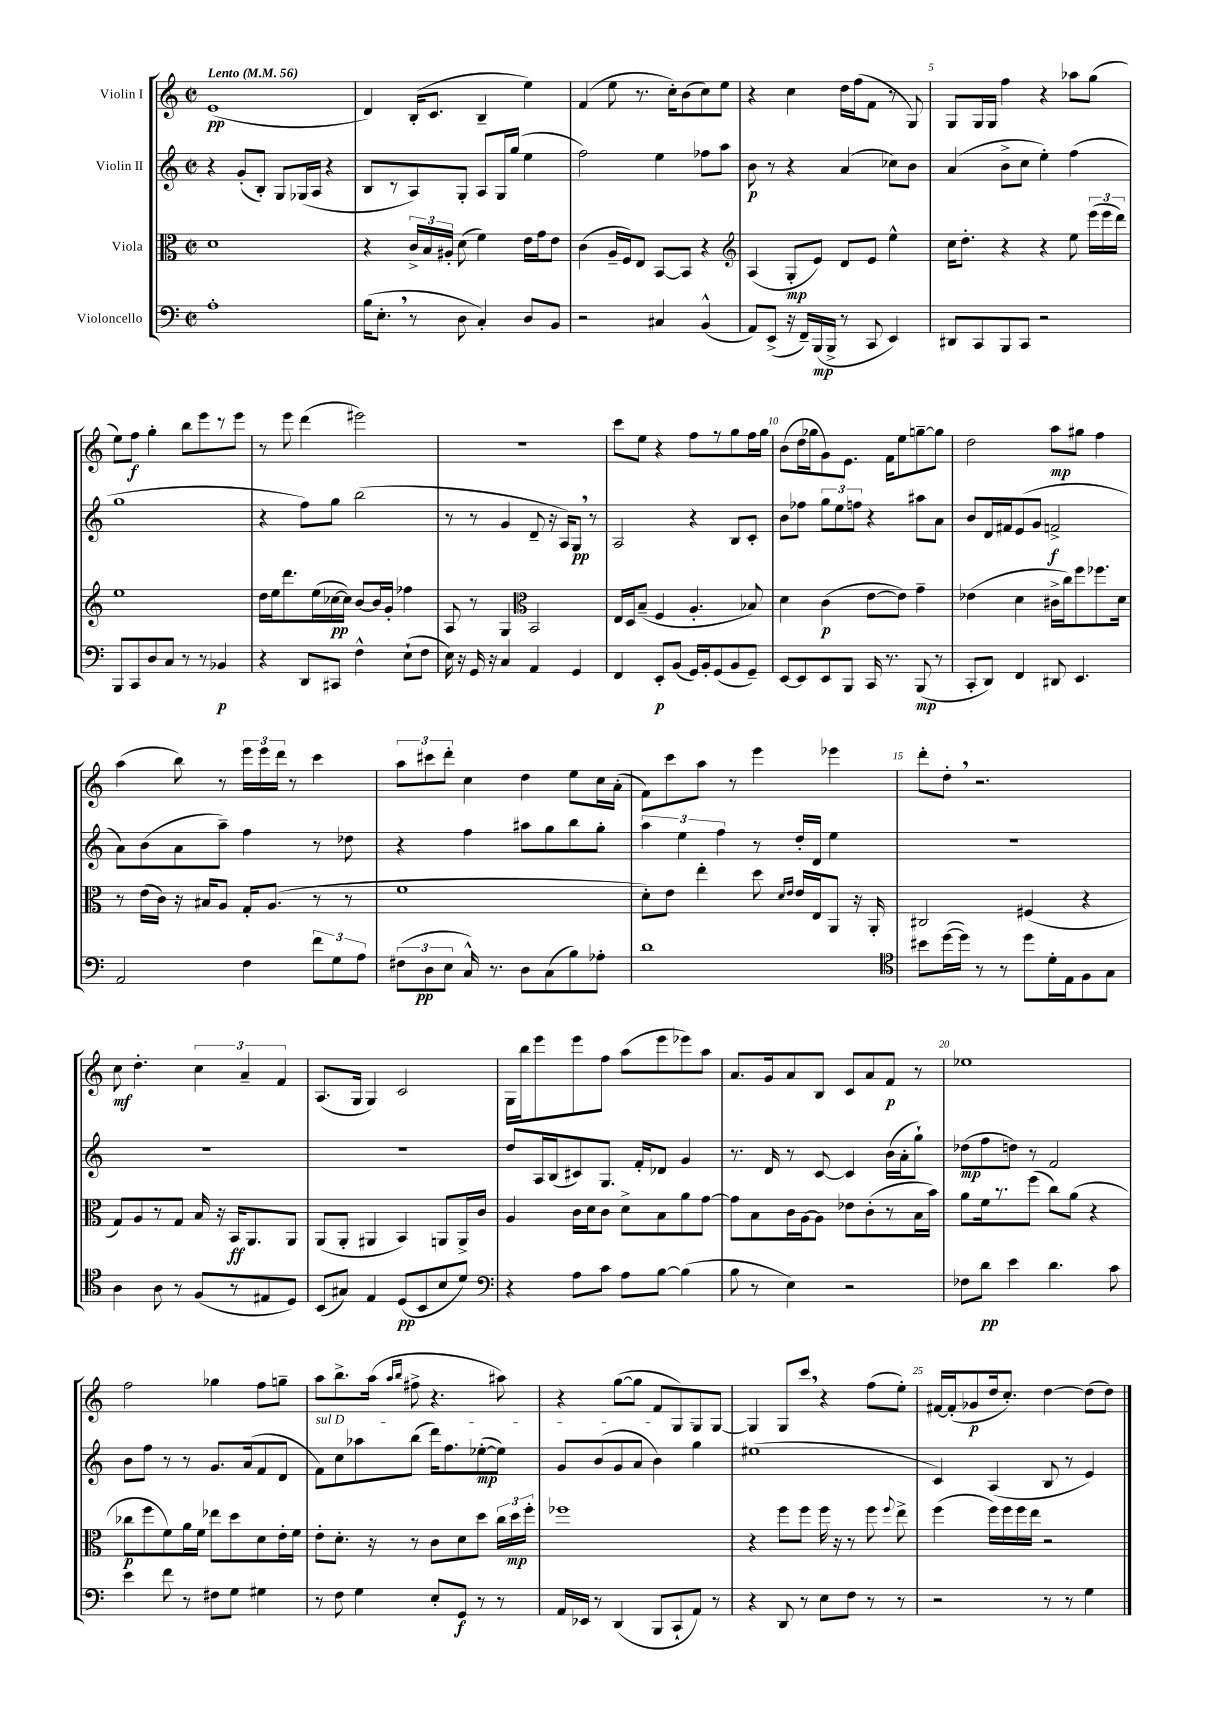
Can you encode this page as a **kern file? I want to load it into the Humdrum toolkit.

**kern	**kern	**kern	**kern
*staff4	*staff3	*staff2	*staff1
*clefF4	*clefC3	*clefG2	*clefG2
*k[]	*k[]	*k[]	*k[]
*M2/2	*M2/2	*M2/2	*M2/2
*met(c|)	*met(c|)	*met(c|)	*met(c|)
*MM56	*MM56	*MM56	*MM56
1A'	1d	4r	(1e
.	.	(8g'/L	.
.	.	8B'/J)	.
.	.	8G/L	.
.	.	(16G-/L	.
.	.	16A/JJ	.
.	.	4r	.
=	=	=	=
(16B\LK	4r	8B/L	4d/)
8.E'\J	.	.	.
.	.	8r	.
8r	24c^/LL	8A/)	(16B'/LK
.	24B/	.	.
.	.	.	8.c/J
.	24A#'/JJ	.	.
8D\	(8d\	8G'/J	.
4C'/)	4f\)	8A/L	4B~/
.	.	16G/L	.
.	.	(16gg/JJ	.
8D/L	16e\LL	4ee\	4ee\)
.	16g\J	.	.
8BB/J	8e\J	.	.
=	=	=	=
2r	(4c\	2ff\)	(4f/
.	16A~/LL	.	8ee\
.	16F/J)	.	.
.	8E/J	.	8.r
4C#/	[8BB/L	4ee\	.
.	.	.	16cc'\LK)
.	8BB/]J	.	(8b\
(4BB^^/	4r	8ff-\L	8cc\)
.	.	8aa\J	8ee\J
=	=	=	=
*	*clefG2	*	*
8AA/L)	(4A/	8b\	4r
(8EE^/J	.	8r	.
16r	8G'/L	4r	4cc\
16FF~/LL)	.	.	.
(16BBB/	8e/J)	.	.
16BBB^/JJ	.	.	.
8r	8d/L	(4a/	16dd\LL
.	.	.	(16ff\J
8CC/	8e/J	.	8f\J
4EE/)	4ee^^\	8cc-\L)	8r
.	.	8b\J	8G/)
=	=	=	=
8DD#/L	16cc\LK	(4a/	8G/L
.	8.dd'\J	.	.
8CC/	.	.	16G/L
.	.	.	16G/JJ
8BBB/	4r	8b^\L	4ff\
8CC/J	.	8cc\J	.
2r	4r	4ee'\)	4r
.	8ee\	(4ff\	8aa-\L
.	(24eee\LL	.	(8gg\J
.	24eee\	.	.
.	24ddd\JJ)	.	.
=	=	=	=
8BBB/L	1ee	1gg	8ee\L)
8CC/	.	.	8ff\J
8D/	.	.	4gg'\
8C/J	.	.	.
8r	.	.	8bb\L
8r	.	.	8eee\
4BB-/	.	.	8r
.	.	.	8eee\J
=	=	=	=
4r	16dd\LL	4r	8r
.	16ee\J	.	.
.	8.ddd\	.	8eee\
8DD/L	.	8ff\L)	(4ddd\
.	(16ee\L	.	.
8CC#/J	[16cc-\	8gg\J	.
.	16cc-\]JJ)	.	.
4F^^\	[8b/L	(2bb\	2eee#\)
.	16b/]L	.	.
.	16g'/JJ	.	.
(8E`\L	4ff-\	.	.
8F\J	.	.	.
=	=	=	=
16E\)	8A/	8r	1r
16r	.	.	.
16GG/	8r	8r	.
16r	.	.	.
4C/	4G/	4g/	.
*	*clefC3	*	*
4AA/	2BB/	8d~/	.
.	.	16r	.
.	.	16A/LK)	.
4GG/	.	8G/J	.
.	.	8r	.
=	=	=	=
4FF/	16E/LL	2A/	8ccc\L
.	16D/J	.	.
.	(8B~/J	.	8ee\J
8EE'/L	4F/	.	4r
(8BB/J	.	.	.
16GG/LL)	4.A'/	4r	8ff\L
16BB'/J	.	.	.
(8GG/	.	.	8r
8BB/	.	8B/L	8gg\
8GG~/J)	8B-/)	8c'/J	16ff\L
.	.	.	16gg\JJ
=	=	=	=
[8EE/L	4d\	8b\L	(8b\L
8EE/]	.	8ff-\J	16dd\L
.	.	.	16gg-\J
8EE/	(4c\	12gg\L	8g\)
.	.	12ee\	.
8BBB/J	.	.	8.e\J
.	.	12ff\J	.
16CC/	[8e\L	4r	.
8.r	.	.	16f\LK
.	8e\]J)	.	8ee\
(8BBB/	4g~\	8aa#\L	[8gg~\
8r	.	8a\J	8gg\]J
=	=	=	=
8CC'/L	(4e-\	8b/L	2dd\
8DD/J)	.	16d/L	.
.	.	16f#/J	.
4FF/	4d\	(8e/	.
.	.	8g/J	.
8DD#/	16c#^\LL	2f^/	8aa\L
.	16cc\J)	.	.
4.EE/	8ff\	.	8gg#\J
.	8.ff-\	.	4ff\
.	16d\Jk	.	.
=	=	=	=
2AA/	8r	8a\L)	(4aa\
.	(16e\LL	(8b\	.
.	16c\JJ)	.	.
.	16r	8a\	8bb\)
.	16B#/LK	.	.
.	8A/J	8aa~\J)	8r
4F\	16G'/LK	4ff\	24eee\LL
.	.	.	24eee\
.	(8.A/J	.	.
.	.	.	24ddd\JJ
.	.	.	8r
12f\L	8r	8r	4ccc\
12G\	.	.	.
.	8r	8dd-\	.
12A\J	.	.	.
=	=	=	=
(12F#\L	1f	4r	12aa\L
12D\	.	.	12ccc#\
12E\J	.	.	12ddd'\J
16C^^/)	.	4ff\	4cc\
8.r	.	.	.
8D\L	.	8aa#\L	4dd\
(8C\	.	8gg\	.
8B\)	.	8bb\	8ee\L
8A-'\J	.	8gg'\J	16cc\L
.	.	.	(16a'\JJ
=	=	=	=
1d	8d'\L)	6aa\	8f\L)
.	8e\J	.	8ccc\
.	.	6ee\	.
.	4ee'\	.	8aa\J
.	.	6ff\	.
.	.	.	8r
.	8dd\	8r	4eee\
.	16qqd/LL	.	.
.	16qqe/JJ	.	.
.	16e/LL	16dd'/LL	.
.	16E/J	16d/JJ	.
.	8AA/J	4ee\	4eee-\
.	16r	.	.
.	16AA'/	.	.
=	=	=	=
*clefC4	*	*	*
8b#\L	2C#/	1r	8ddd'\L
([16dd\L	.	.	8dd'\J
16dd\]JJ)	.	.	.
8r	.	.	2.r
8r	.	.	.
8dd\L	(4F#/	.	.
16d'\L	.	.	.
16E\J	.	.	.
8F\	4r	.	.
8G\J	.	.	.
=	=	=	=
4A\	8G/L)	1r	8cc\
.	8A/	.	4.dd'\
8A\	8r	.	.
8r	8G/J	.	.
(8F/L	16B/	.	6cc\
.	16r	.	.
8r	16BB/LK	.	.
.	.	.	6a~/
.	8.AA/	.	.
8E#/	.	.	.
.	.	.	6f/
8D/J)	8AA/J	.	.
=	=	=	=
(8BB/L	(8AA/L	1r	(8.A/L
8G#/J)	8AA'/J	.	.
.	.	.	16G/Jk
4E/	4AA#/	.	4G/)
(8D/L	4BB/)	.	2c/
8BB/	.	.	.
8B/	8AA/L	.	.
8d/J)	16AA^/L	.	.
.	16c/JJ	.	.
=	=	=	=
*clefF4	*	*	*
4r	4A/	8dd/L	16G\LL
.	.	.	16bb\J
.	.	16A/L	8eee\
.	.	(16B/J	.
8A\L	16c\LL	8c#/)	8eee\
.	16d\J	.	.
8c\J	8c\J	8.G/J	8ff\J
8A\L	8d^\L	.	(8aa\L
.	.	16f'/LK	.
[8B\J	8B\	8d-/J	8eee\
(4B\]	8a\	4g/	8eee-\)
.	[8g\J	.	8aa\J
=	=	=	=
8B\	8g\]L	8.r	8.a/L
8r	8B\	.	.
.	.	16d/	16g/k
4E\)	16c\L	8r	8a/
.	[16A\J	.	.
.	8A\]J	[8c/	8B/J
2r	8e-\L	4c/]	8c/L
.	(8c'\	.	8a/
.	8r	(16b\LL	8f/J
.	.	16a'\J	.
.	16B\L	8gg`\J)	8r
.	16b\JJ)	.	.
=	=	=	=
8F-\L	8a\L	(8dd-\L	1ee-
8d\J	16f\k	8ff\	.
.	8.r	.	.
4e\	.	8dd\J)	.
.	(8ff\J	8r	.
4.d\	8cc\L)	2f/	.
.	(8a\J	.	.
.	4r	.	.
8c\	.	.	.
=	=	=	=
4e\	8cc-\L	8b\L	2ff\
.	8ff\	8ff\J	.
8f\	8f\)	8r	.
8r	16a\L	8r	.
.	16f\JJ	.	.
8F#\L	8ee-\L	8.g/L	4gg-\
8G\J	8dd\	.	.
.	.	(16a/k	.
4G#\	8d\	8f/	8ff\L
.	16e'\L	8d/J	8gg~\J
.	16f\JJ	.	.
=	=	=	=
8r	8e'\L	8f\L)	8aa\L
8F\	8.d'\J	8cc\	8.bb^\
4G\	.	8aa-\	.
.	16r	.	(16aa\Jk
.	.	.	16qqaa/LL
.	.	.	16qqbb/JJ
.	8r	(8bb\J	8ff#^\
8E'/L	8c\L	16ddd\LK)	4.r
.	.	8.ff\	.
8GG/J	8d\	.	.
8r	8dd\J	([8ee-'\	.
8r	24cc\LL	8ee-\]J)	8aa#\)
.	24dd\	.	.
.	24ff'\JJ	.	.
=	=	=	=
16AA/LL	1ff-	8g/L	4r
16EE-/JJ	.	.	.
8r	.	(8b/	.
(4DD/	.	8g/	([8gg\L
.	.	8a/J	8gg\]J
8BBB/L	.	4b\)	8f/L
8CC`/	.	.	8G/)
8AA/J)	.	4gg\	8G/
8r	.	.	[8G/J
=	=	=	=
4r	4r	(1ee#	4G/]
8DD/	8ff\L	.	8G/L
8r	8ff\J	.	8ccc/J
8E\L	16ff\	.	4r
.	16r	.	.
8F\J	8r	.	.
8r	8ff\	.	(8ff\L
.	8qqff/	.	.
8r	8ee^\	.	8ee'\J)
=	=	=	=
2r	(4ff\	4c/)	[16f#/LL
.	.	.	(16f#'/]J
.	.	.	8g-/
.	16ff\LL)	(4A/	16dd/k
.	16ff\	.	8.cc'/J)
.	16ff\	.	.
.	16ee\JJ	.	.
8r	2r	8B/	[4dd\
8r	.	8r	.
4G\	.	4e/)	(8dd\]L
.	.	.	8dd\J)
==	==	==	==
*-	*-	*-	*-
